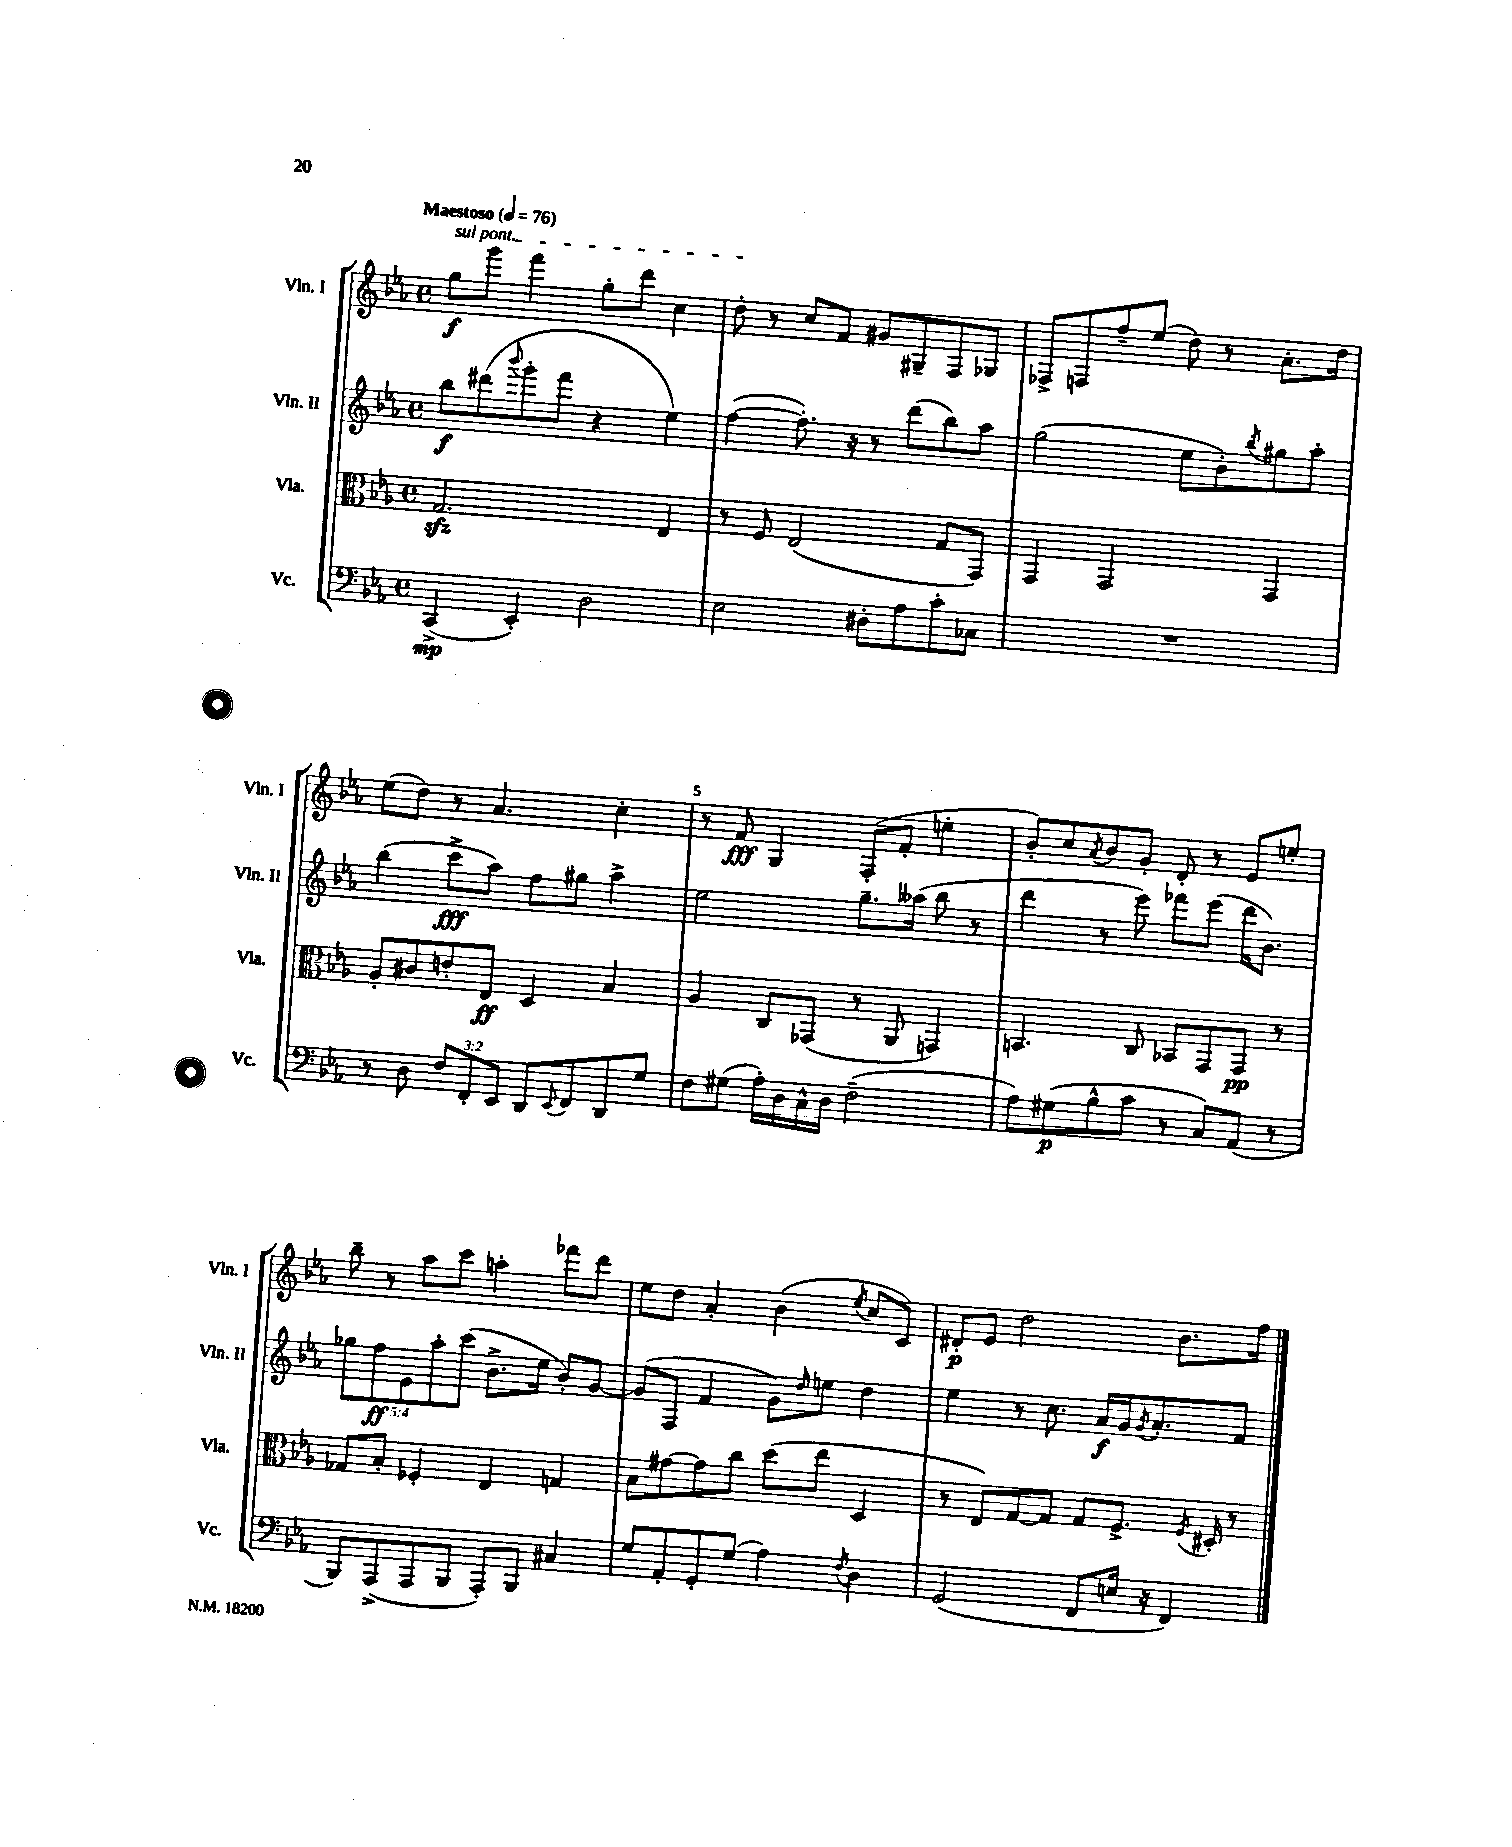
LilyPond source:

<<
\new StaffGroup <<
\new Staff = "s0" \with { instrumentName = "Vln. I" shortInstrumentName = "Vln. I" } {
    \clef treble \key ees \major \defaultTimeSignature \time 4/4 \tempo "Maestoso" 4 = 76
    \once \override TextSpanner.bound-details.left.text = \markup { \italic "sul pont." } g''8\f\startTextSpan g'''8 f'''4 g''8-. d'''8 c''4 |
    d''8-.\stopTextSpan r8 c''8 f'8 gis'8 gis8-- f8 ges8 |
    fes8-> f8 f''8-- ees''8( d''8) r8 aes'8.-. d''16 |
    ees''8( d''8) r8 aes'4. c''4-. |
    r8 f'8\fff g4 f8-.( f'8-. e''4-. |
    bes'8-.) c''8 \acciaccatura { aes'8 } bes'8 g'8-. d'8-. r8 ees'8 e''8-. |
    bes''8-- r8 aes''8 c'''8 a''4-. fes'''8 d'''8 |
    ees''8 d''8 aes'4-. bes'4( \acciaccatura { ees''8 } c''8 c'8) |
    dis'8-.\p ees'8 d''2 bes'8. f''16 \bar "|." |
}
\new Staff = "s1" \with { instrumentName = "Vln. II" shortInstrumentName = "Vln. II" } {
    \clef treble \key ees \major \defaultTimeSignature \time 4/4 \override Staff.TupletNumber.text = #tuplet-number::calc-fraction-text
    bes''8\f dis'''8( \appoggiatura { bes'''8 } g'''8-. f'''8 r4 ees''4) |
    f''4~( f''8.-.) r16 r8 d'''8( bes''8) aes''8 |
    g''2( ees''8 bes'8-.) \acciaccatura { bes''8 } gis''8 aes''8-. |
    bes''4( c'''8->\fff aes''8) f''8 gis''8 aes''4-> |
    ees''2 g''8.-- aeses''16( bes''8 r8 |
    d'''4 r8 ees'''8) fes'''8 ees'''8( d'''16 bes'8.) |
    \tuplet 5/4 { ges''8 f''8\ff ees'8 aes''8-. c'''8( } bes'8.-> ees''16 bes'8-.) g'8~ |
    g'8( f8 f'4 g'8) \grace { d''16 } e''8 d''4 |
    ees''4 r8 c''8. aes'16\f g'16 \acciaccatura { g'8 } aes'8.-. f'8 \bar "|." |
}
\new Staff = "s2" \with { instrumentName = "Vla." shortInstrumentName = "Vla." } {
    \clef alto \key ees \major \defaultTimeSignature \time 4/4
    g2.\sfz ees4 |
    r8 f8 ees2( g8 g,8) |
    g,4 g,2 g,4 |
    aes8-. cis'8 e'8-. ees8\ff d4 bes4 |
    aes4 c8 ges,8( r8 aes,8 g,4) |
    b,4. c8 bes,8 g,8 g,8\pp r8 |
    ges8 bes8-. fes4-. ees4 g4 |
    bes8 gis'8~ gis'8 c''8 d''8( ees''8 d4 |
    r8 ees8) g8~ g8 g8 f8.-> \acciaccatura { f8 } dis16-. r8 \bar "|." |
}
\new Staff = "s3" \with { instrumentName = "Vc." shortInstrumentName = "Vc." } {
    \clef bass \key ees \major \defaultTimeSignature \time 4/4 \override Staff.TupletNumber.text = #tuplet-number::calc-fraction-text
    c,4->\mp( ees,4-.) d2 |
    ees2 dis8-. aes8 c'8-. ces8 |
    R1 |
    r8 d8 \tuplet 3/2 { f8 f,8-. ees,8 } d,8 \appoggiatura { ees,8 } f,8 d,8 g8 |
    f8 gis8( aes16-.) d16 c16-^ d16 f2--( |
    aes8) gis8\p( bes8-^ c'8 r8 c8) aes,8( r8 |
    bes,,8) aes,,8->( aes,,8 bes,,8 aes,,8-.) bes,,8 cis4 |
    g8 aes,8-. g,8-. g8( aes4) \acciaccatura { f8 } d4 |
    g,2( f,8 e16 r16 f,4) \bar "|." |
}
>>
>>
\layout { \context { \Score \override BarNumber.break-visibility = ##(#f #t #t) barNumberVisibility = #(every-nth-bar-number-visible 5) } }
